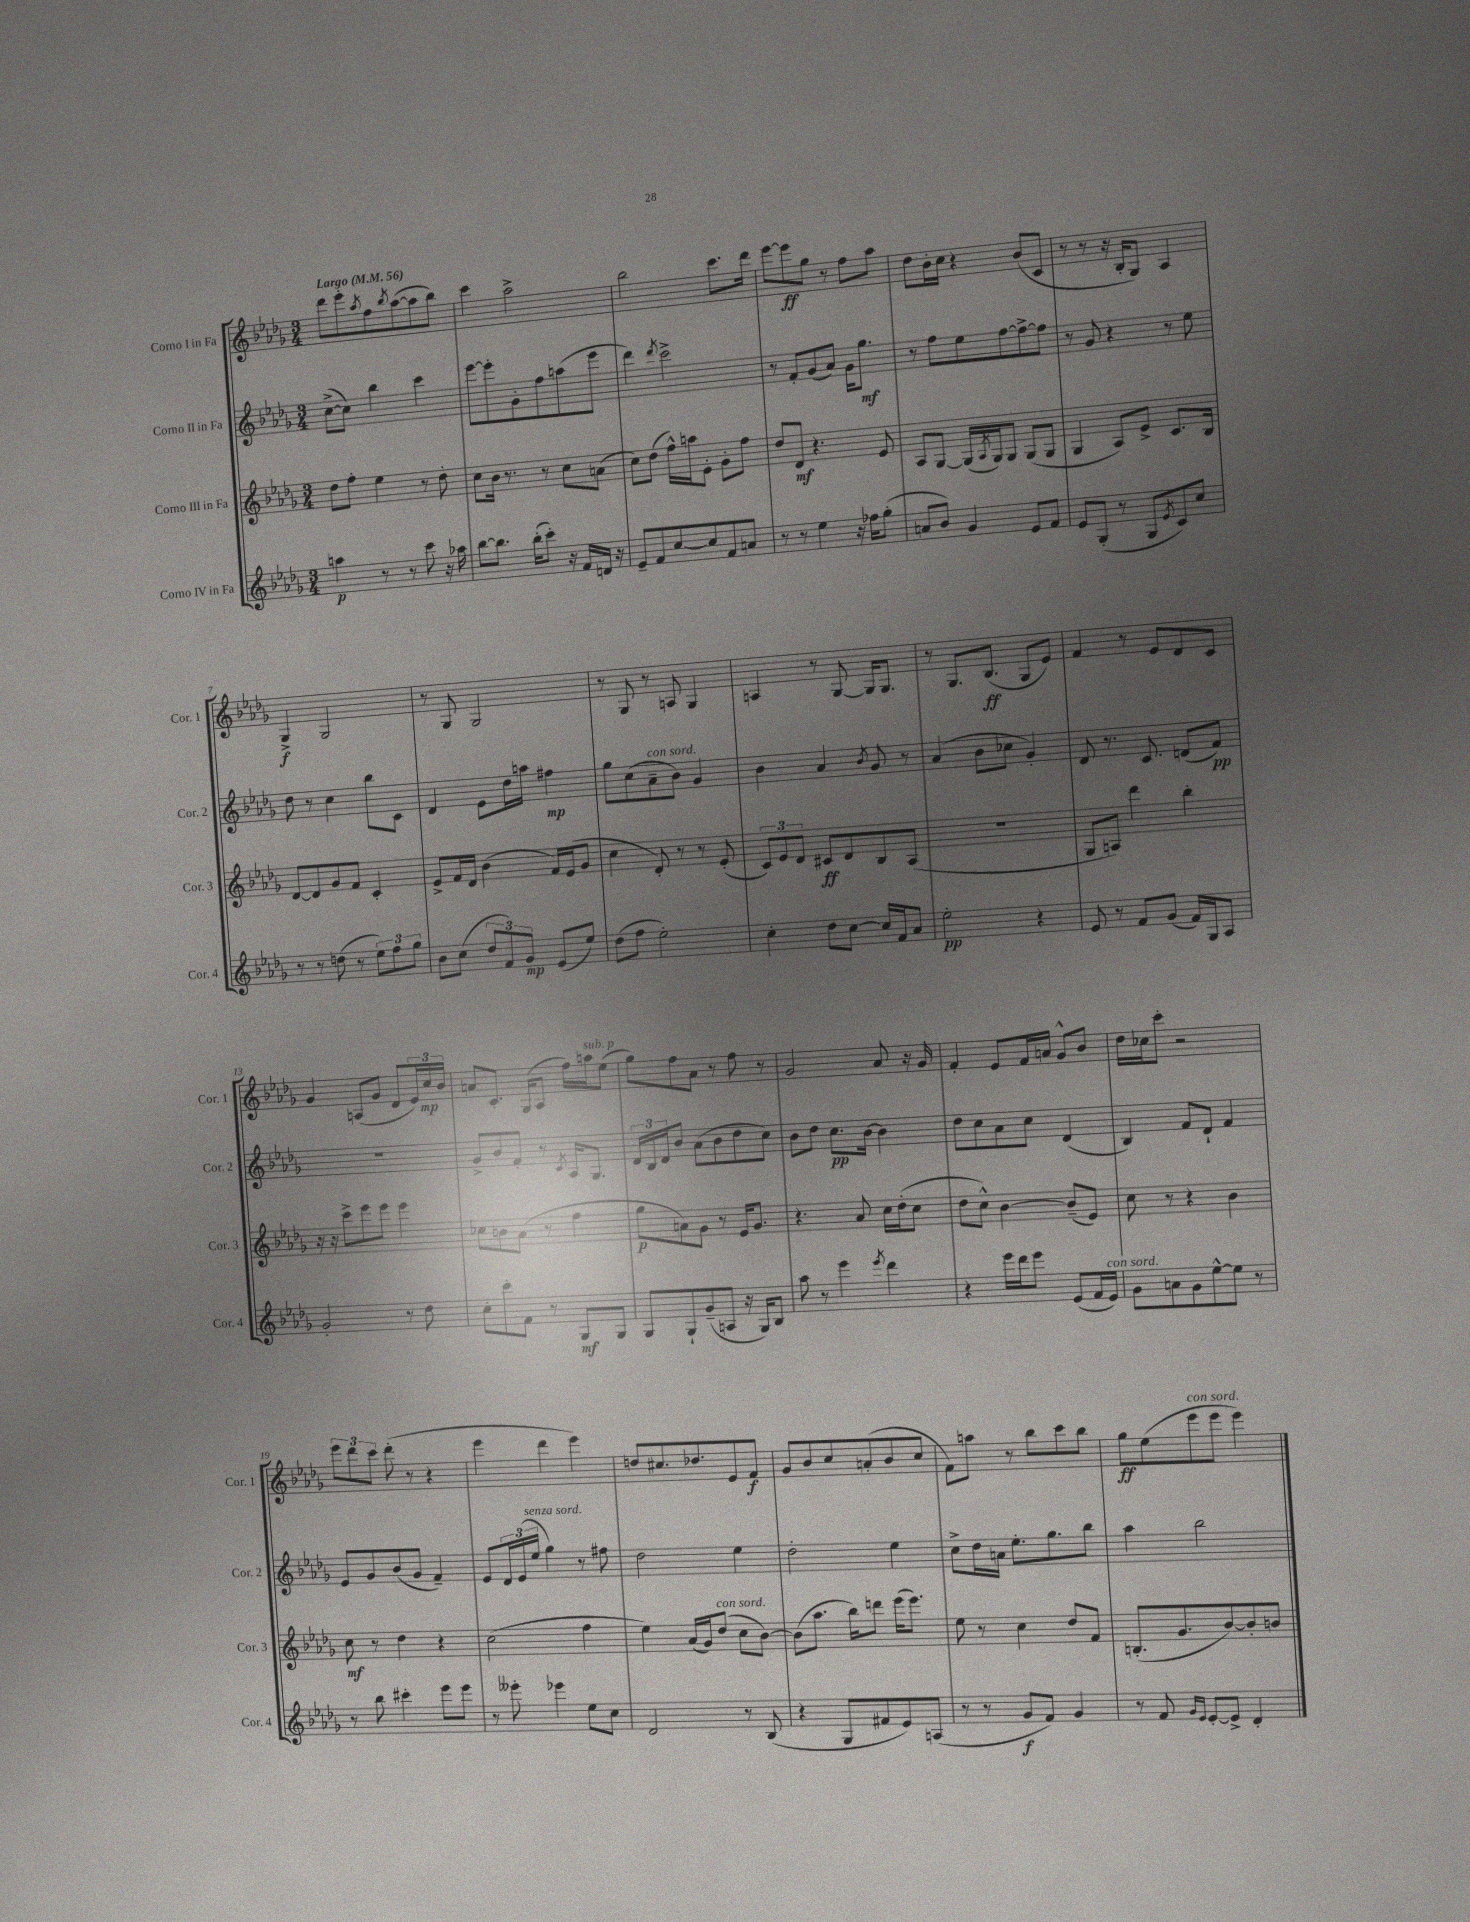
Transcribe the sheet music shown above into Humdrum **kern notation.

**kern	**kern	**kern	**kern
*staff4	*staff3	*staff2	*staff1
*clefG2	*clefG2	*clefG2	*clefG2
*k[b-e-a-d-g-]	*k[b-e-a-d-g-]	*k[b-e-a-d-g-]	*k[b-e-a-d-g-]
*M3/4	*M3/4	*M3/4	*M3/4
*MM56	*MM56	*MM56	*MM56
4aa	8dd-	([8cc^	8ddd-
.	8ff'	8cc])	8eee-'
.	.	.	8qaa-
8r	4ee-	4bb-	8ff
.	.	.	8qbb-
8r	.	.	([8aa-
8ccc	8r	4ccc	8aa-]
16r	8dd-'	.	8bb-)
16aa-	.	.	.
=	=	=	=
[8bb-	8cc	[8eee-	4ccc
8.bb-]	16b-	8eee-']	.
.	8.r	.	.
.	.	8g-'	2aa-^
(16bb-'	.	.	.
8ccc')	8r	8ff	.
16r	8cc	(8aa	.
16f	.	.	.
16d	(8a	8eee-	.
16r	.	.	.
=	=	=	=
8e-~	8cc)	4ddd-)	2bb-
8f	(8dd-	.	.
.	.	8qddd-	.
[8cc	16ff^^)	2ccc^	.
.	16aa	.	.
8cc]	8e-'	.	.
8f	8g-'	.	8.ccc
8a	8ff	.	.
.	.	.	16ddd-
=	=	=	=
8r	8dd-	8r	[8eee-
8r	8d-	8f'	8eee-]
4ee-	4.r	(8g-	8gg-
.	.	8a-)	8r
16r	.	16g-	8ff
16ff-	.	8.gg-	.
(8gg-'	8e-	.	8aa-
=	=	=	=
8a	8A-	8r	8dd-
8b-)	[8G-	8ff	16b-'
.	.	.	16cc
4g-	(16G-]	8ee-	4r
.	8qA-	.	.
.	16G-)	.	.
.	8G-	[8ff	.
8e-	(8G-	8ff^_	(8b-
8f	8G-	8ff]	8c
=	=	=	=
8e-	4G-	8r	8r
(8G-'	.	8g-	8r
8r	8A-)	4r	16r
.	.	.	16B-'
8G-	8e-^	.	8G-)
8qe-	.	.	.
8c)	8.c	8r	4A-
8cc	.	8ee-	.
.	16B-	.	.
=	=	=	=
8r	[8d-	8dd-	4G-^
8r	8d-]	8r	.
(8dd	8g-	4cc	2G-
8r	8f	.	.
12ee-)	4c'	8bb-	.
12ff	.	.	.
.	.	8c	.
12gg-	.	.	.
=	=	=	=
8b-	8e-^	4d-	8r
(8cc	16f	.	8G-
.	16d-	.	.
12dd-	(4b-	8e-	2G-
12f)	.	.	.
.	.	16dd-	.
12g-	.	.	.
.	.	16aa	.
(8e-	16f)	4ff#	.
.	(16e-	.	.
8ee-)	8g-	.	.
=	=	=	=
(8dd-	4cc	8gg-	8r
8ff	.	(8cc	8G-
2ee-')	8d-')	8a-~	8r
.	8r	8b-)	8A
.	8r	4g-	4G-
.	(8e-'	.	.
=	=	=	=
4cc'	12c)	4b-	4A
.	12e-	.	.
.	12d-	.	.
8dd-	8c#	4a-	8r
[8cc	8d-	.	[8G-
.	.	8qb-	.
16cc]	8B-	8g-	16G-]
16f	.	.	8.G-
8a-	(8A-	8r	.
=	=	=	=
2ee-'	2.r	(4a-	8r
.	.	.	8.G-
.	.	8b-	.
.	.	.	(8.B-
.	.	8cc-	.
4r	.	4g-')	8G-
.	.	.	8e-)
=	=	=	=
8e-	8G-	8d-	4f
8r	8A)	8.r	.
8f	4ddd-	.	8r
.	.	8.c	.
(8g-	.	.	8e-
16f)	4bb-'	(8d	8d-
16G-	.	.	.
8A-	.	8f)	8c
=	=	=	=
2g-'	16r	2.r	4g-
.	16r	.	.
.	8ccc^	.	.
.	8eee-	.	(8A
.	8eee-	.	8g-
8r	4eee-	.	8d-
8dd-	.	.	24e-)
.	.	.	24cc
.	.	.	24b-
=	=	=	=
8cc'	8cc-	8g-^	8a
8ccc'	8b	8b-	8.c'
8f	(8a-	8f'	.
.	.	.	(16G-
8r	8r	8r	8A-
.	.	8qc	.
8G-	4ff	16A-	16ff)
.	.	8.G-	16aa
8G-	.	.	(8ee-
=	=	=	=
8G-	8gg-	24d-	8gg-)
.	.	24B-	.
.	.	24d-	.
8G-`	8a)	8b-	8ff
(8g-~	8g-	(8a-	8a-
8A	8r	8b-	8r
16r	16e-	8dd-	8ff
16G-)	8.g-	.	.
8B-	.	8cc)	8r
=	=	=	=
8aa-	4.r	8b-	2g-
8r	.	8dd-	.
4eee-	.	8.cc	.
.	8a-	.	.
.	.	[16b-	.
8qeee-	.	.	.
4ddd-	16cc	4b-]	8a-
.	(16dd-'	.	.
.	8cc	.	16r
.	.	.	16g-
=	=	=	=
4r	8dd-	8dd-	4f'
.	8cc^^)	8cc	.
16eee-	[4b-	8a-	8e-
16ddd-	.	.	.
8eee-	.	8cc	16f
.	.	.	16a
(8e-	(8b-~]	(4d-	8g-^^
16f	8e-)	.	8b-
16e-)	.	.	.
=	=	=	=
8g-	8cc	4B-)	16dd-
.	.	.	16cc-
8a	8r	.	8ccc'
8g-	4r	8f	2r
[8ee-^^	.	8d-`	.
8ee-]	4b-	4f	.
8r	.	.	.
=	=	=	=
8r	8cc	8e-	12eee-
.	.	.	12ddd-
8bb-	8r	8g-	.
.	.	.	12ccc
4ccc#'	4dd-	(8b-	(8ddd-'
.	.	8g-	8r
8eee-	4r	4f~)	4r
8eee-	.	.	.
=	=	=	=
8r	(2cc	8e-	4eee-
8eee--'	.	24d-	.
.	.	(24e-	.
.	.	24ee-	.
4eee-	.	4gg-)	4ddd-
8ee-	4ff	8r	4eee-)
8cc	.	8ff#	.
=	=	=	=
2d-	4ee-)	2dd-	8dd
.	.	.	8.cc#
.	(16a-	.	.
.	16g-)	.	8.dd-
.	(8dd-	.	.
8r	8cc	4ee-	8e-
(8B-	[8b-)	.	8f
=	=	=	=
4r	(8b-]	2dd-'	8g-
.	8.aa-	.	8b-
8G-	.	.	8cc
.	16bb-)	.	.
8f#	8ddd	.	(8a'
8e-)	(16eee-	4ee-	8b-
.	8.eee-)	.	.
(8A	.	.	8cc
=	=	=	=
8r	8ee-	8cc^	8f)
8r	8r	16dd-	8aa
.	.	16a	.
8g-	4cc	8.ee-'	8r
8f)	.	.	8bb-
.	.	8.gg-	.
4g-	8dd-	.	8ccc
.	8f	8bb-	8bb-
=	=	=	=
8r	(8.B'	4aa-	8gg-
8f	.	.	(8ee-
.	8.g-	.	.
16qqg-	.	.	.
16qqe-	.	.	.
[8e-'	.	2bb-	8eee-
8e-^]	[8b-)	.	8eee-
4d-'	8b-']	.	4eee-)
.	8b	.	.
==	==	==	==
*-	*-	*-	*-
